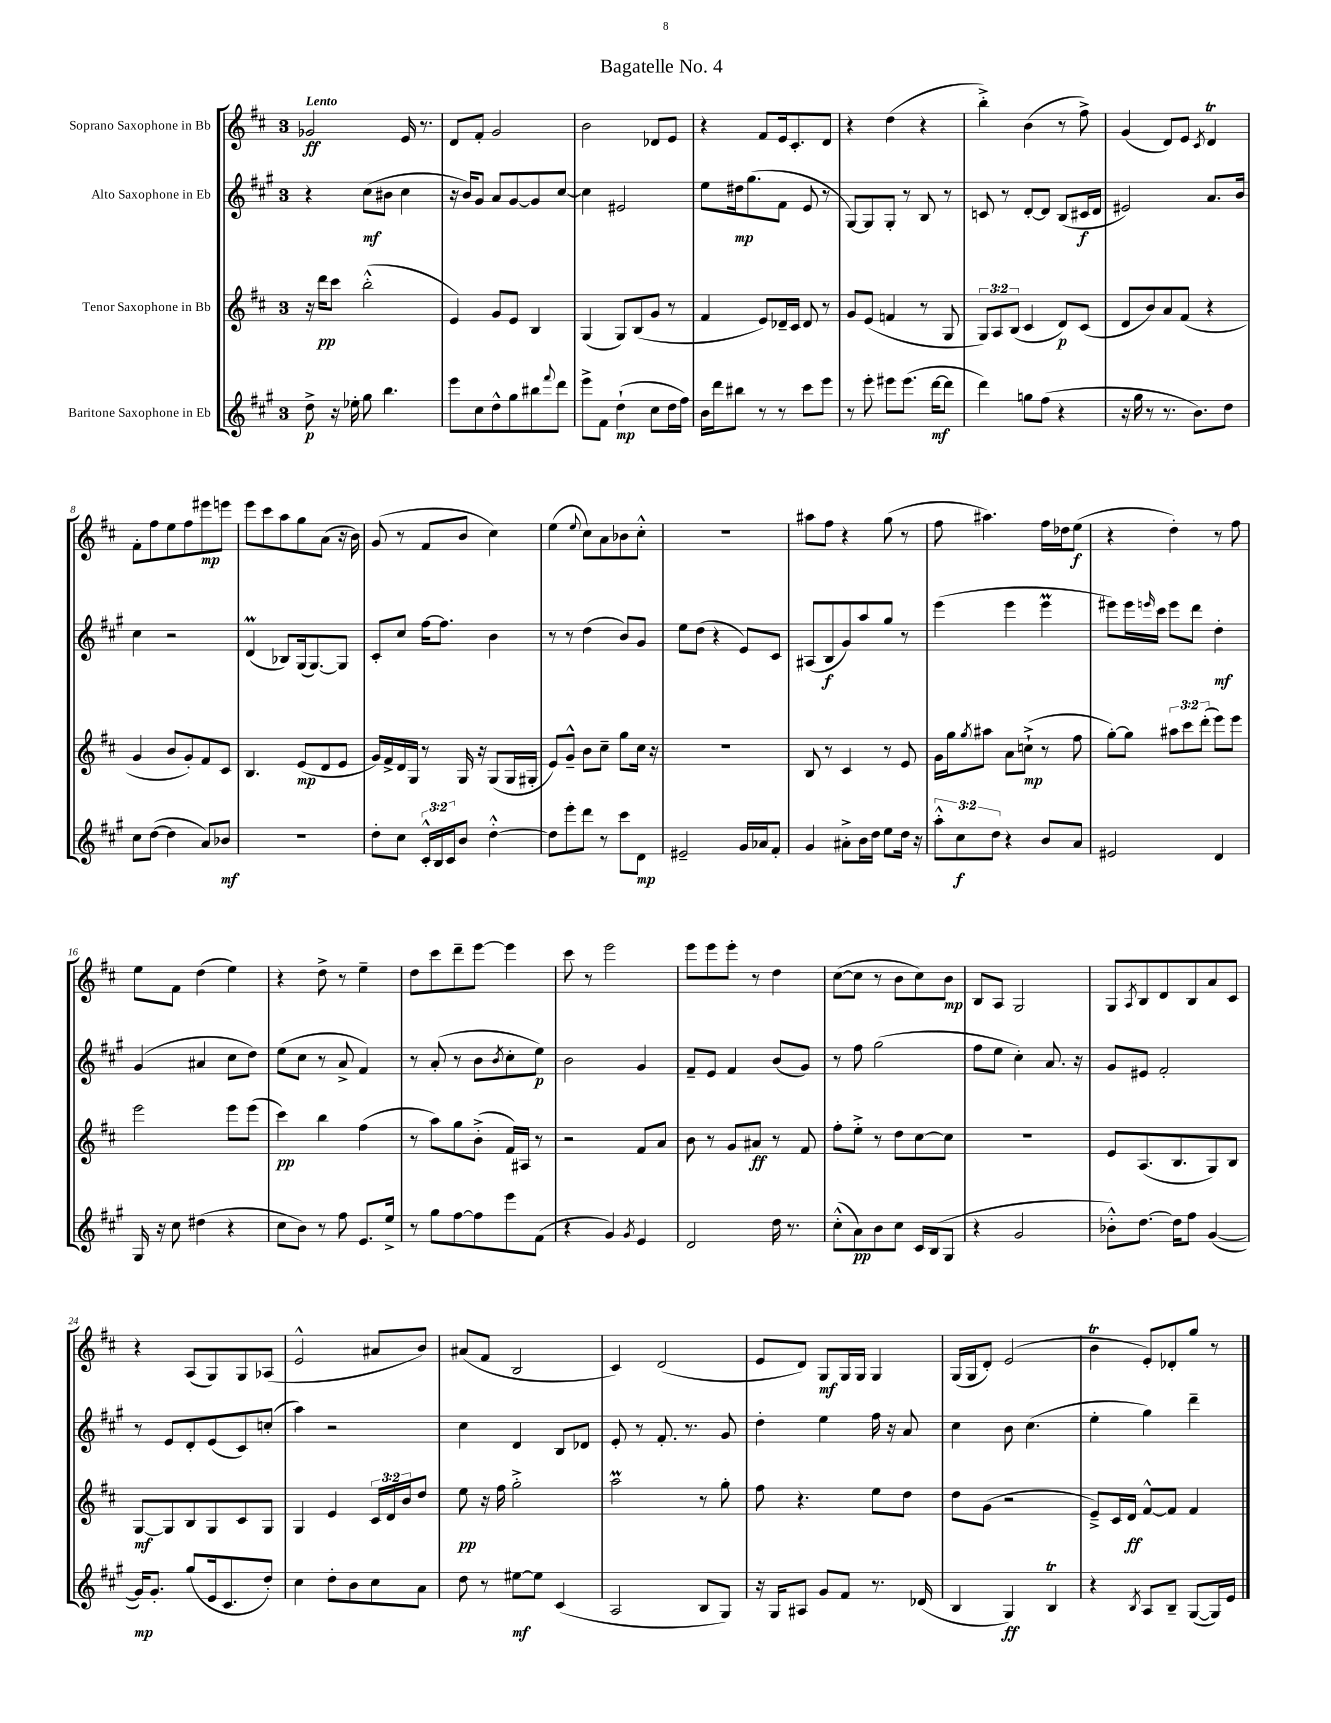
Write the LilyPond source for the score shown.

\header { title = "Bagatelle No. 4" }
<<
\new StaffGroup <<
\new Staff = "s0" \with { instrumentName = "Soprano Saxophone in Bb" } {
    \clef treble \key d \major \once \override Staff.TimeSignature.style = #'single-digit \time 3/4 \tempo "Lento"
    ges'2\ff e'16 r8. |
    d'8 fis'8-. g'2 |
    b'2 des'8 e'8 |
    r4 fis'8 e'16 cis'8.-. d'8 |
    r4 d''4( r4 |
    b''4-.->) b'4( r8 fis''8->) |
    g'4( d'8) e'8 \acciaccatura { cis'8 } d'4\trill |
    fis'8-. fis''8 e''8 fis''8 eis'''8\mp e'''8 |
    e'''8 cis'''8 a''8 g''8 a'8( r16 b'16) |
    g'8( r8 fis'8 b'8 cis''4) |
    e''4( \appoggiatura { e''8 } cis''8) a'8 bes'8 cis''8-.-^ |
    R2. |
    ais''8 fis''8 r4 g''8( r8 |
    fis''8 ais''4.) fis''16 des''16 e''8\f( |
    r4 d''4-.) r8 fis''8 |
    e''8 fis'8 d''4( e''4) |
    r4 d''8-> r8 e''4-- |
    d''8 cis'''8 d'''8-- e'''8~ e'''4 |
    cis'''8 r8 e'''2 |
    e'''8 e'''8 e'''8-. r8 d''4 |
    cis''8~( cis''8 r8 b'8 cis''8) b'8\mp |
    b8 a8 g2 |
    g8 \acciaccatura { a8 } b8 d'8 b8 a'8 cis'8 |
    r4 a8( g8) g8 aes8( |
    e'2-^ ais'8 b'8) |
    ais'8( fis'8 b2 |
    cis'4) d'2( |
    e'8 d'8) g8\mf g16 g16 g4 |
    g16( g16 d'8-.) e'2( |
    b'4\trill e'8-.) des'8-. g''8 r8 \bar "|." |
}
\new Staff = "s1" \with { instrumentName = "Alto Saxophone in Eb" } {
    \clef treble \key a \major \once \override Staff.TimeSignature.style = #'single-digit \time 3/4
    r4 cis''8\mf( bis'8 cis''4 |
    r16 b'16) gis'8 a'8 gis'8~ gis'8 cis''8~ |
    cis''4 eis'2 |
    e''8 dis''16\mp gis''8.( fis'8 e'8 r8 |
    gis8~) gis8 gis8-. r8 b8 r8 |
    c'8 r8 d'8~-. d'8 b8( cis'16\f d'16 |
    eis'2) a'8. b'16 |
    cis''4 r2 |
    d'4\prall( bes8) gis16( gis8.~) gis8 |
    cis'8-. cis''8 fis''16~ fis''8. b'4 |
    r8 r8 d''4( b'8) gis'8 |
    e''8 d''8( r4 e'8) cis'8 |
    ais8( b8\f gis'8) a''8 gis''8 r8 |
    e'''4( e'''4 e'''4\prall |
    eis'''8) eis'''16 \grace { e'''16 } cis'''16 e'''8 d'''8 d''4-.\mf |
    gis'4( ais'4 cis''8 d''8) |
    e''8( cis''8 r8 a'8-> fis'4) |
    r8 a'8-.( r8 b'8 \acciaccatura { b'8 } cis''8-. e''8\p) |
    b'2 gis'4 |
    fis'8-- e'8 fis'4 b'8( gis'8) |
    r8 fis''8 gis''2( |
    fis''8 e''8 cis''4-.) a'8. r16 |
    gis'8 eis'8 fis'2-. |
    r8 e'8 d'8-. e'8( cis'8) c''8-.( |
    a''4) r2 |
    cis''4 d'4 b8 des'8 |
    e'8-. r8 fis'8.-. r8. gis'8 |
    d''4-. e''4 fis''16 r16 a'8 |
    cis''4 b'8 cis''4.( |
    e''4-. gis''4) d'''4-- \bar "|." |
}
\new Staff = "s2" \with { instrumentName = "Tenor Saxophone in Bb" } {
    \clef treble \key d \major \once \override Staff.TimeSignature.style = #'single-digit \time 3/4 \override Staff.TupletNumber.text = #tuplet-number::calc-fraction-text
    r16 d'''16\pp cis'''8 b''2-.-^( |
    e'4) g'8 e'8 b4 |
    g4( g8) b8( g'8 r8 |
    fis'4 e'8) des'16-- cis'16 des'8 r8 |
    g'8 e'8( f'4 r8 g8 |
    \tuplet 3/2 { g8) a8 b8( } cis'4 d'8\p) cis'8( |
    d'8 b'8) a'8 fis'8( r4 |
    g'4 b'8 g'8-.) fis'8 cis'8 |
    b4. e'8\mp( d'8 e'8 |
    g'16) fis'16-> d'16 g16 r8 g16 r16 g8( g16 gis16-. |
    e'8) g'8---^ b'8 cis''8-- g''8 cis''16 r16 |
    R2. |
    b8 r8 cis'4 r8 e'8 |
    g'16 g''16 \acciaccatura { g''8 } ais''8 a'8 c''8-!->\mp( r8 fis''8 |
    g''8~-.) g''8 \tuplet 3/2 { ais''8 cis'''8 d'''8-.( } e'''8) e'''8 |
    e'''2 e'''8 e'''8( |
    cis'''4\pp) b''4 fis''4( |
    r8 a''8) g''8 b'8-.->( fis'16) ais16 r8 |
    r2 fis'8 a'8 |
    b'8 r8 g'8 ais'8\ff r8 fis'8 |
    fis''8-. e''8-.-> r8 d''8 cis''8~ cis''8 |
    R2. |
    e'8 a8.( b8. g8) b8 |
    g8~\mf g8 b8 g8 cis'8 g8 |
    g4 e'4 \tuplet 3/2 { cis'16 d'16 b'16 } d''8 |
    e''8\pp r16 fis''16 g''2-.-> |
    a''2\prall r8 g''8-. |
    fis''8 r4. e''8 d''8 |
    d''8 g'8( r2 |
    e'8--->) cis'16 d'16\ff fis'8~-^ fis'8 fis'4 \bar "|." |
}
\new Staff = "s3" \with { instrumentName = "Baritone Saxophone in Eb" } {
    \clef treble \key a \major \once \override Staff.TimeSignature.style = #'single-digit \time 3/4 \override Staff.TupletNumber.text = #tuplet-number::calc-fraction-text
    d''8->\p r16 ees''16-. gis''8 b''4. |
    e'''8 cis''8 d''8-^ gis''8 bis''8 \appoggiatura { fis'''8 } d'''8 |
    e'''8-> fis'8 d''4-!\mp( cis''8 d''16 fis''16) |
    b'16 d'''16 bis''8 r8 r8 cis'''8 e'''8 |
    r8 e'''8-. eis'''8 eis'''8.( d'''16~\mf d'''8 |
    d'''4) g''8 fis''8( r4 |
    r16 gis''16 r8 r8. b'8.) d''8 |
    cis''8 d''8~( d''4 a'8) bes'8\mf |
    R2. |
    d''8-. cis''8 \tuplet 3/2 { cis'16-.-^ b16 cis'16 } b'8 d''4~-.-^ |
    d''8 e'''8-. d'''8 r8 cis'''8 d'8\mp |
    eis'2-- gis'16 aes'16 fis'8-. |
    gis'4 ais'8-.-> b'16 d''16 e''8 d''16 r16 |
    \tuplet 3/2 { a''8-.-^ cis''8\f d''8 } r4 b'8 a'8 |
    eis'2 d'4 |
    gis16 r16 cis''8 dis''4( r4 |
    cis''8 b'8) r8 fis''8 e'8. e''16-> |
    r8 gis''8 fis''8~ fis''8 e'''8 fis'8( |
    r4 gis'4) \acciaccatura { gis'8 } e'4 |
    d'2 d''16 r8. |
    cis''8-.-^( a'8\pp) b'8 cis''8 cis'16 b16( gis8 |
    r4 gis'2 |
    bes'8-.-^) d''8.~ d''16 fis''8 gis'4~( |
    gis'16\mp) gis'8.-. gis''8( e'16 cis'8. d''8-.) |
    cis''4 d''8-. b'8 cis''8 a'8 |
    d''8 r8 eis''8~\mf eis''8 cis'4( |
    a2 b8 gis8) |
    r16 gis16 ais8 gis'8 fis'8 r8. des'16( |
    b4 gis4\ff) b4\trill |
    r4 \acciaccatura { b8 } a8 b8-- gis8~( gis16) e'16 \bar "|." |
}
>>
>>
